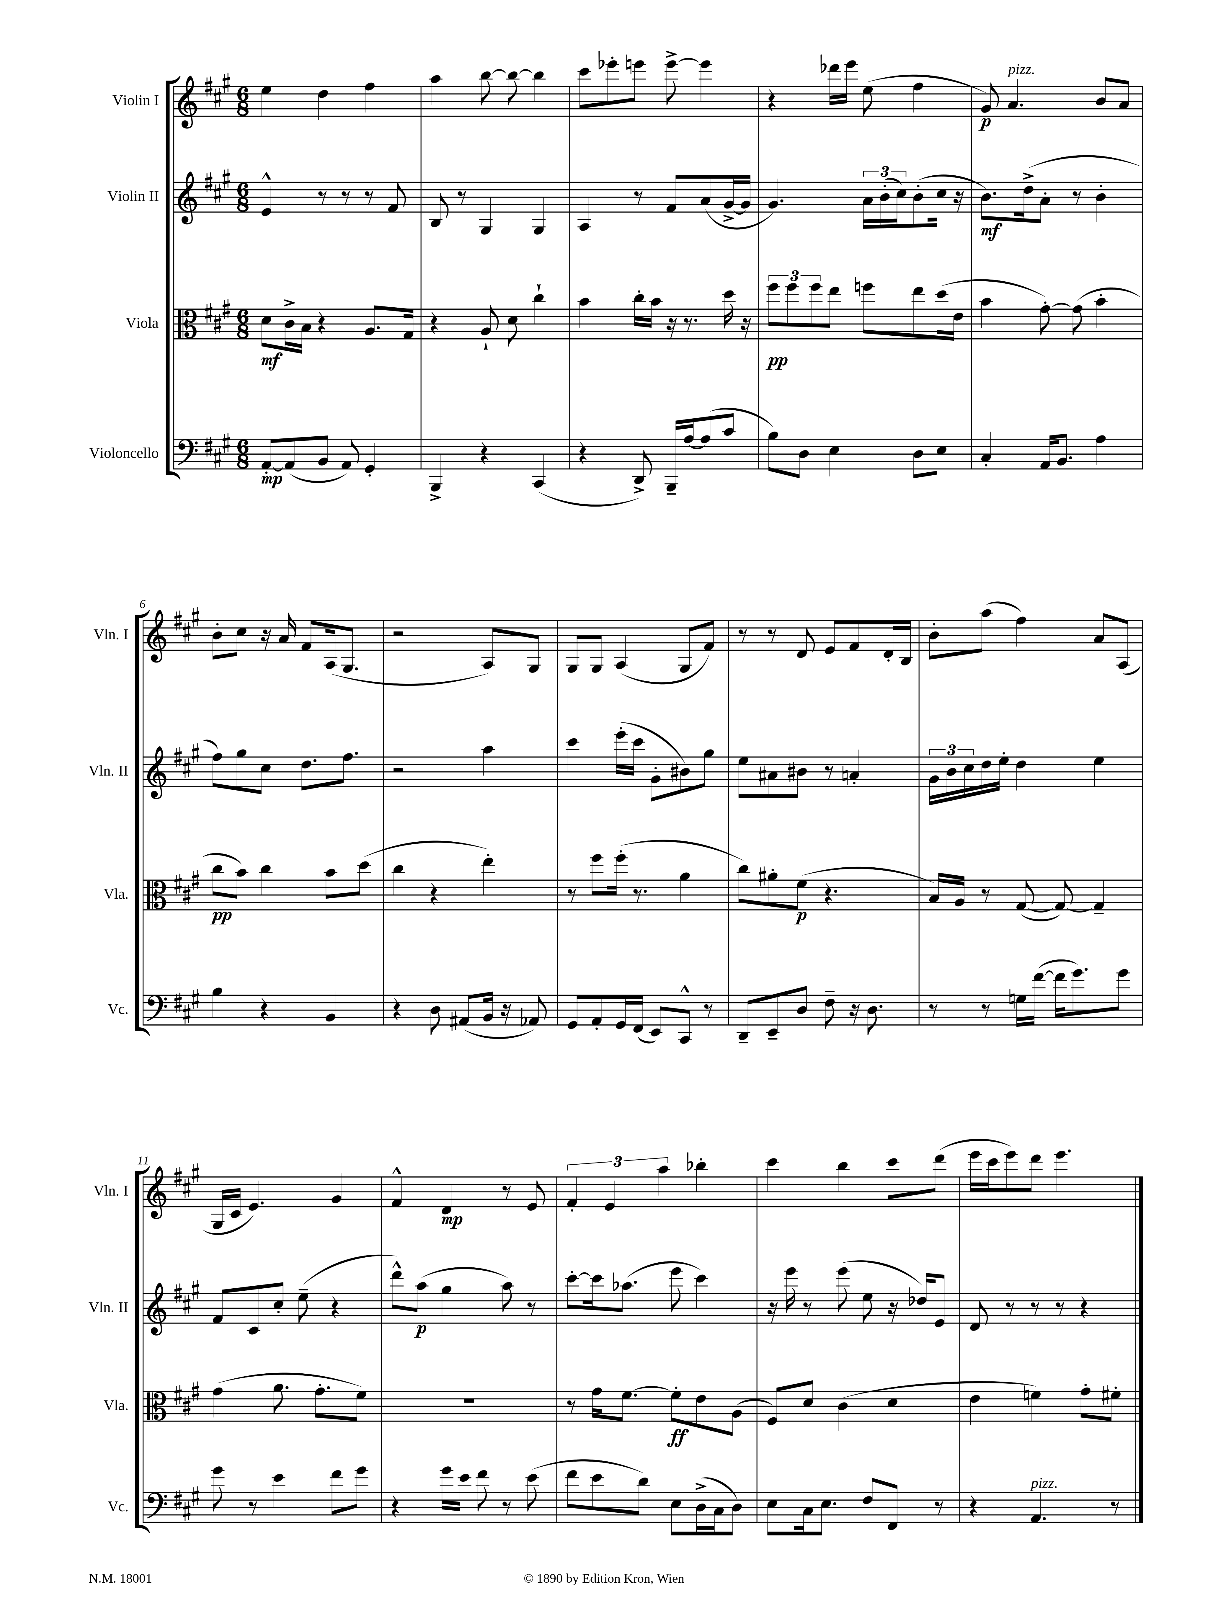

**kern	**dynam	**kern	**dynam	**kern	**dynam	**kern	**dynam
*part4	*part4	*part3	*part3	*part2	*part2	*part1	*part1
*staff4	*staff4	*staff3	*staff3	*staff2	*staff2	*staff1	*staff1
*I"Violoncello	*	*I"Viola	*	*I"Violin II	*	*I"Violin I	*
*I'Vc.	*	*I'Vla.	*	*I'Vln. II	*	*I'Vln. I	*
*clefF4	*	*clefC3	*	*clefG2	*	*clefG2	*
*k[f#c#g#]	*	*k[f#c#g#]	*	*k[f#c#g#]	*	*k[f#c#g#]	*
*M6/8	*	*M6/8	*	*M6/8	*	*M6/8	*
=1	=1	=1	=1	=1	=1	=1	=1
[8AA'/L	mp	8d\L	mf	4e^^/	.	4ee\	.
(8AA/]	.	16c#^\L	.	.	.	.	.
.	.	16B\JJ	.	.	.	.	.
8BB/J	.	4r	.	8r	.	4dd\	.
8AA/)	.	.	.	8r	.	.	.
4GG#'/	.	8.A/L	.	8r	.	4ff#\	.
.	.	.	.	8f#/	.	.	.
.	.	16G#/Jk	.	.	.	.	.
=2	=2	=2	=2	=2	=2	=2	=2
4BBB^/	.	4r	.	8B/	.	4aa\	.
.	.	.	.	8r	.	.	.
4r	.	8A`/	.	4G#/	.	[8bb\	.
.	.	8d\	.	.	.	8bb\_	.
(4CC#/	.	4cc#`\	.	4G#/	.	4bb\]	.
=3	=3	=3	=3	=3	=3	=3	=3
4r	.	4b\	.	4A/	.	8ccc#\L	.
.	.	.	.	.	.	8eee-X'\	.
8DD^/)	.	16cc#'\LL	.	8r	.	8eeen\J	.
.	.	16b\JJ	.	.	.	.	.
16BBB~/LL	.	16r	.	8f#/L	.	[8eee^\	.
[16A/J	.	8.r	.	.	.	.	.
(8A/]	.	.	.	(8a/	.	4eee\]	.
8c#/J	.	16dd\	.	[16g#^/L	.	.	.
.	.	16r	.	16g#/JJ]	.	.	.
=4	=4	=4	=4	=4	=4	=4	=4
8B\L)	.	12ff#\L	pp	4.g#/)	.	4r	.
.	.	12ff#\	.	.	.	.	.
8D\J	.	.	.	.	.	.	.
.	.	12ff#\	.	.	.	.	.
4E\	.	8ee\J	.	.	.	16ddd-X\LL	.
.	.	.	.	.	.	16eee\JJ	.
.	.	8ffn\L	.	24a\LL	.	(8ee\	.
.	.	.	.	(24b'\	.	.	.
.	.	.	.	24cc#\J)	.	.	.
8D\L	.	8ee\	.	(8b'\	.	4ff#\	.
8E\J	.	(16dd\L	.	16cc#\Jk	.	.	.
.	.	16e\JJ	.	16r	.	.	.
=5	=5	=5	=5	=5	=5	=5	=5
4C#'/	.	4b\	.	8.b\L)	mf	8g#/)	p
!	!	!	!	!	!	!LO:TX:a:i:t=pizz.	!
.	.	.	.	.	.	4.a/	.
.	.	.	.	(16dd^\k	.	.	.
16AA/KL	.	[8g#'\)	.	8a'\J	.	.	.
8.BB/J	.	.	.	.	.	.	.
.	.	(8g#\]	.	8r	.	.	.
4A\	.	4b'\	.	4b'\	.	8b/L	.
.	.	.	.	.	.	8a/J	.
!!LO:LB:g=z
=6	=6	=6	=6	=6	=6	=6	=6
4B\	.	8cc#\L	pp	8ff#\L)	.	8b'\L	.
.	.	8b\J)	.	8gg#\	.	8cc#\J	.
4r	.	4cc#\	.	8cc#\J	.	16r	.
.	.	.	.	.	.	16a/	.
.	.	.	.	8.dd\L	.	8f#/L	.
4BB/	.	8b\L	.	.	.	(16A/k	.
.	.	.	.	8.ff#\J	.	8.G#/J	.
.	.	(8dd\J	.	.	.	.	.
=7	=7	=7	=7	=7	=7	=7	=7
4r	.	4cc#\	.	2r	.	2r	.
8D\	.	4r	.	.	.	.	.
(8AA#X/L	.	.	.	.	.	.	.
16BB/Jk	.	4ee'\)	.	4aa\	.	8A/L)	.
16r	.	.	.	.	.	.	.
8AA-X/)	.	.	.	.	.	8G#/J	.
=8	=8	=8	=8	=8	=8	=8	=8
8GG#/L	.	8r	.	4ccc#\	.	8G#/L	.
8AA'/	.	8ff#\L	.	.	.	8G#/J	.
16GG#/L	.	(16ff#'\Jk	.	(16eee'\LL	.	(4A/	.
(16FF#/JJ	.	8.r	.	16ccc#\JJ	.	.	.
8EE/L)	.	.	.	8g#'\L	.	.	.
8CC#^^/J	.	4a\	.	8b#X\)	.	8G#/L	.
8r	.	.	.	8gg#\J	.	8f#/J)	.
=9	=9	=9	=9	=9	=9	=9	=9
8DD~/L	.	8cc#\L)	.	8ee\L	.	8r	.
8EE~/	.	8a#X'\	.	8a#X\	.	8r	.
8D/J	.	(8f#\J	p	8b#X\J	.	8d/	.
8F#~\	.	4.r	.	8r	.	8e/L	.
16r	.	.	.	4an'/	.	8f#/	.
8.D\	.	.	.	.	.	.	.
.	.	.	.	.	.	16d'/L	.
.	.	.	.	.	.	16B/JJ	.
=10	=10	=10	=10	=10	=10	=10	=10
8r	.	16B/LL)	.	24g#\LL	.	8b'\L	.
.	.	.	.	24b\	.	.	.
.	.	16A/JJ	.	.	.	.	.
.	.	.	.	24cc#\	.	.	.
8r	.	8r	.	16dd\	.	(8aa\J	.
.	.	.	.	16ee'\JJ	.	.	.
16Gn\LL	.	([8G#/	.	4dd\	.	4ff#\)	.
([16f#\JJ	.	.	.	.	.	.	.
16f#\KL]	.	8G#/_)	.	.	.	.	.
8.g#\)	.	.	.	.	.	.	.
.	.	4G#~/]	.	4ee\	.	8a/L	.
8g#\J	.	.	.	.	.	(8A/J	.
!!LO:LB:g=z
=11	=11	=11	=11	=11	=11	=11	=11
8g#\	.	(4g#\	.	8f#/L	.	16G#/LL	.
.	.	.	.	.	.	16c#/JJ	.
8r	.	.	.	8c#/	.	4.e/)	.
4e\	.	8.a\	.	8cc#'/J	.	.	.
.	.	.	.	(8ee~\	.	.	.
.	.	8.g#'\L	.	.	.	.	.
8f#\L	.	.	.	4r	.	4g#/	.
8g#\J	.	8f#\J)	.	.	.	.	.
=12	=12	=12	=12	=12	=12	=12	=12
4r	.	2.r	.	8ddd^^\L)	.	4f#^^/	.
.	.	.	.	(8aa\J	p	.	.
16g#\LL	.	.	.	4gg#\	.	4d/	mp
16e\JJ	.	.	.	.	.	.	.
8f#\	.	.	.	.	.	.	.
8r	.	.	.	8aa\)	.	8r	.
(8e\	.	.	.	8r	.	8e/	.
=13	=13	=13	=13	=13	=13	=13	=13
8f#\L	.	8r	.	[8ccc#'\L	.	6f#'/	.
8e\	.	16g#\KL	.	16ccc#\k]	.	.	.
.	.	.	.	.	.	6e/	.
.	.	[8.f#\J	.	(8.aa-X\J	.	.	.
8d\J)	.	.	.	.	.	.	.
.	.	.	.	.	.	6aa\	.
8E\L	.	8f#'\L]	ff	8eee\	.	.	.
(16D^\L	.	8e\	.	4ccc#\)	.	4bb-X'\	.
16C#\J	.	.	.	.	.	.	.
8D\J)	.	(8A\J	.	.	.	.	.
=14	=14	=14	=14	=14	=14	=14	=14
8E\L	.	8F#/L)	.	16r	.	4ccc#\	.
.	.	.	.	16eee\	.	.	.
16C#\k	.	8d/J	.	8r	.	.	.
8.E\J	.	.	.	.	.	.	.
.	.	(4c#\	.	(8eee\	.	4bb\	.
8F#/L	.	.	.	8ee\	.	.	.
8FF#/J	.	4d\	.	16r	.	8ccc#\L	.
.	.	.	.	16dd-X/KL)	.	.	.
8r	.	.	.	8e/J	.	(8ddd\J	.
=15	=15	=15	=15	=15	=15	=15	=15
4r	.	4e\	.	8d/	.	16eee\LL	.
.	.	.	.	.	.	16ccc#\J	.
.	.	.	.	8r	.	8eee\)	.
!LO:TX:a:i:t=pizz.	!	!	!	!	!	!	!
4.AA/	.	4fn\)	.	8r	.	8ddd\J	.
.	.	.	.	8r	.	4.eee\	.
.	.	8g#'\L	.	4r	.	.	.
8r	.	8f#X'\J	.	.	.	.	.
==	==	==	==	==	==	==	==
*-	*-	*-	*-	*-	*-	*-	*-
